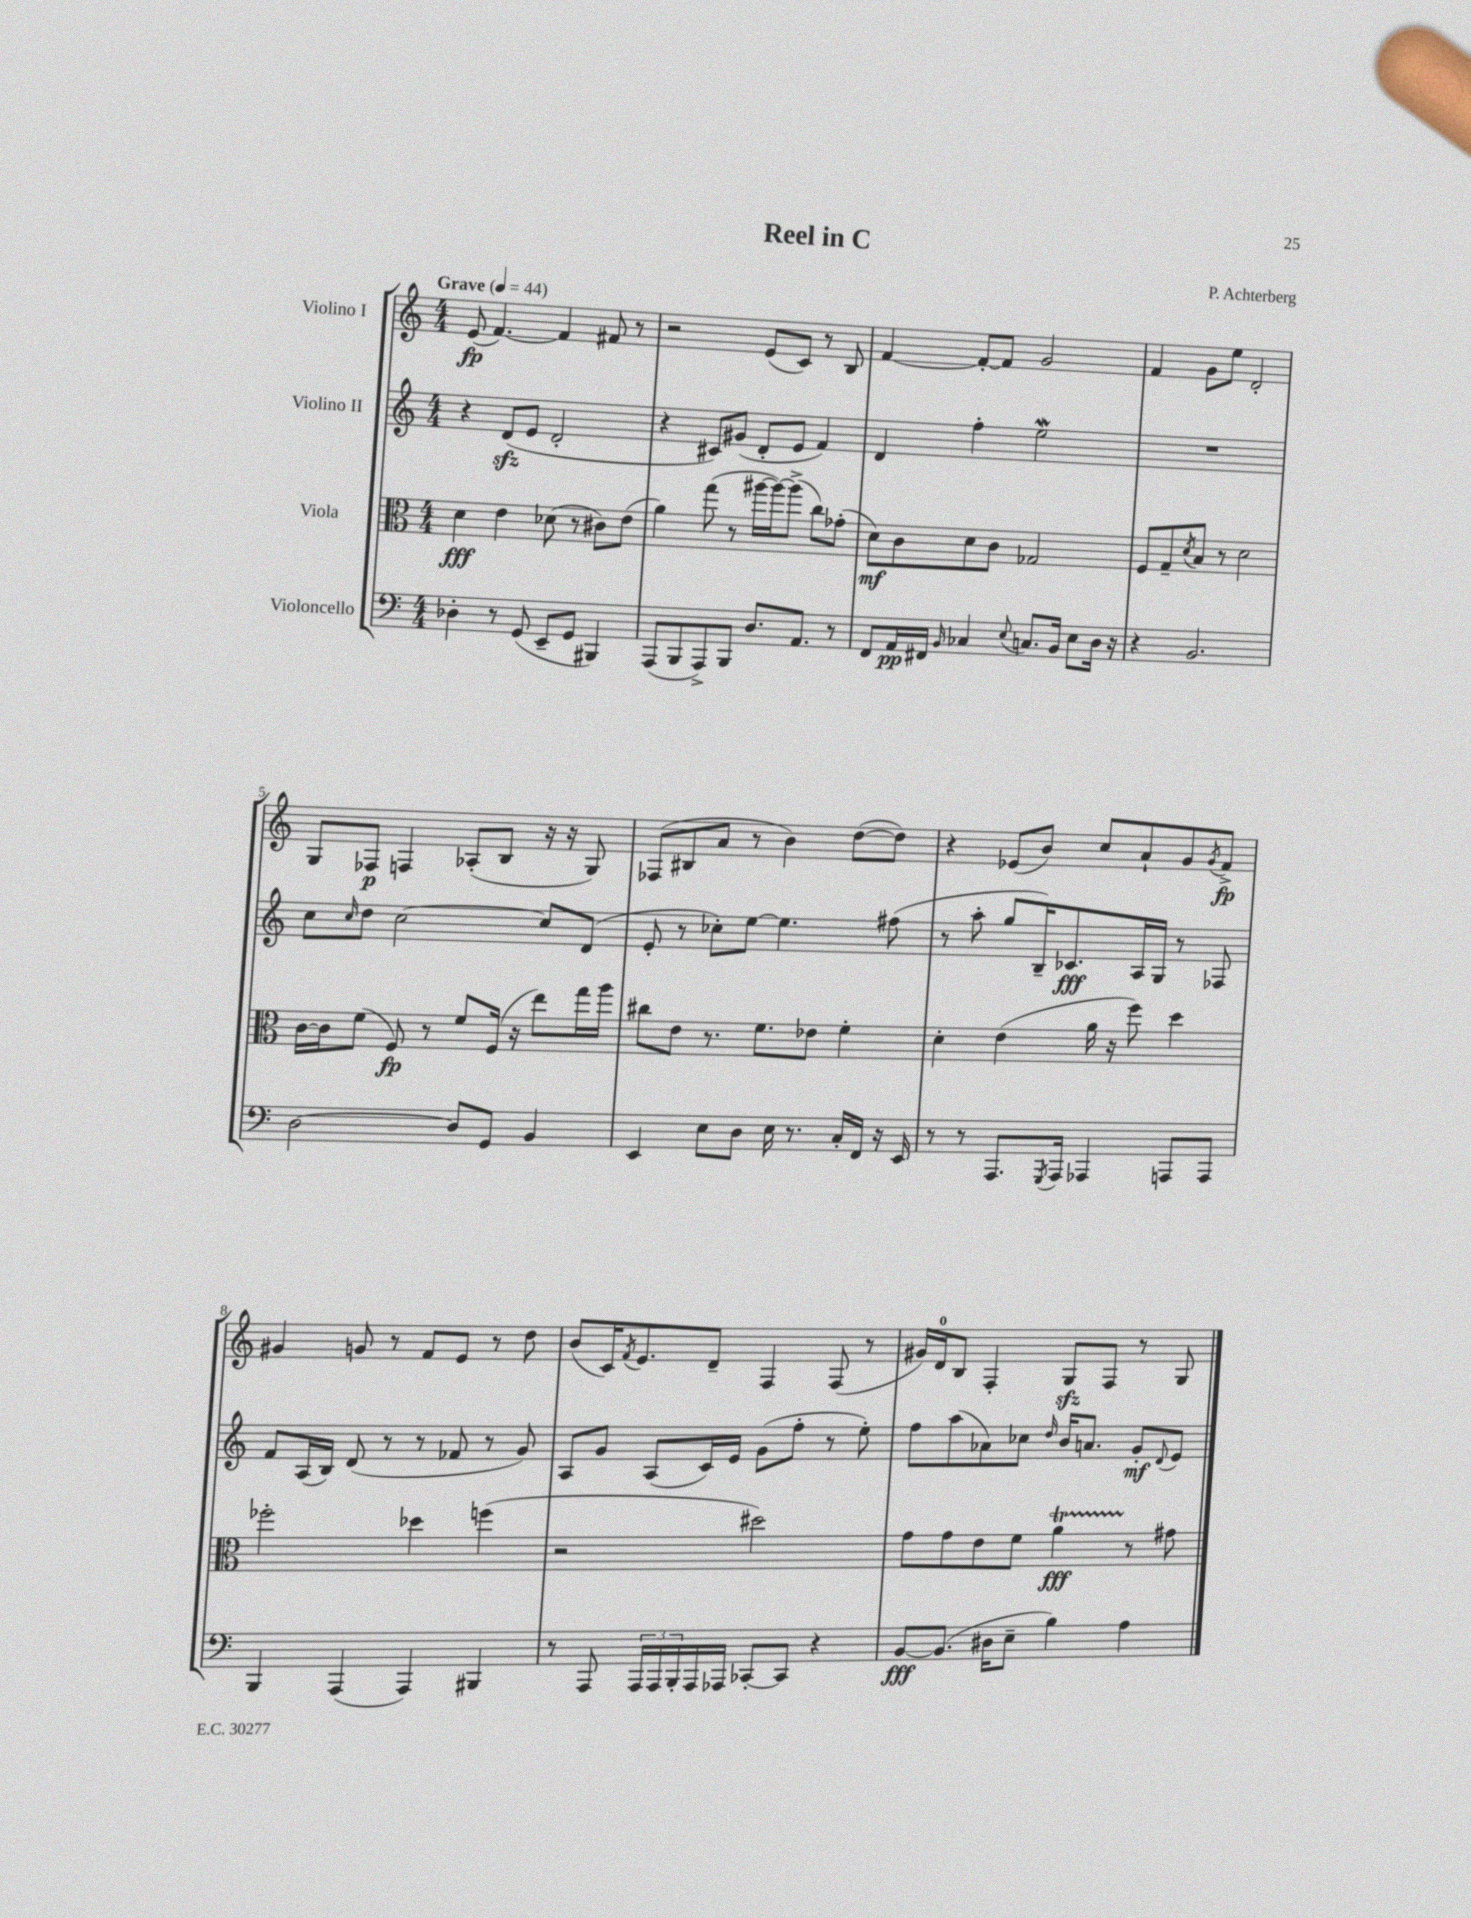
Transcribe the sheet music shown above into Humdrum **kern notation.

**kern	**kern	**kern	**kern
*staff4	*staff3	*staff2	*staff1
*clefF4	*clefC3	*clefG2	*clefG2
*k[]	*k[]	*k[]	*k[]
*M4/4	*M4/4	*M4/4	*M4/4
*MM44	*MM44	*MM44	*MM44
4D-'	4d	4r	(8e
.	.	.	[4.f)
8r	4e	(8d	.
(8GG	.	8e	.
8EE~	(8d-	2d'	4f]
8GG	8r	.	.
4BBB#)	8c#)	.	8f#
.	(8e	.	8r
=	=	=	=
(8AAA	4a)	4r	2r
8BBB	.	.	.
8AAA^)	(8gg	8c#)	.
8BBB	8r	(8g#	.
8.D	[16aa#	8d'	(8e
.	16aa#_)	.	.
.	(8aa#^]	8e	8c)
8.AA	.	.	.
.	8cc)	4f)	8r
8r	(8g-'	.	8B
=	=	=	=
8FF	8d)	4d	[4f
16AA	8c	.	.
16FF#	.	.	.
16qqBB	.	.	.
4C-	8d	4ff'	8f'_
.	8c	.	8f]
8qqE	.	.	.
8.C	2G-	2ee	2g
16BB	.	.	.
8E	.	.	.
16D	.	.	.
16r	.	.	.
=	=	=	=
4r	8F	1r	4f
.	8G~	.	.
.	8qd	.	.
2.BB	8B	.	8g
.	8r	.	8ee
.	2d	.	2d'
=	=	=	=
[2D	[16c	8cc	8G
.	16c]	.	.
.	.	16qqcc	.
.	(8f	8dd	8F-
.	8F)	[2cc	4F
.	8r	.	.
8D]	8f	.	(8A-'
8GG	(16F	.	8B
.	16r	.	.
4BB	8ee)	8cc]	16r
.	.	.	16r
.	16gg	(8d	8G)
.	16aa	.	.
=	=	=	=
4EE	8cc#	8e'	(8F-
.	8e	8r	8B#
8E	8.r	8cc-')	8a
8D	.	[8ee	8r
.	8.f	.	.
16E	.	4.ee]	4b)
8.r	.	.	.
.	8e-	.	.
16C'	4f'	.	([8dd
16FF	.	.	.
16r	.	(8ff#	8dd])
16EE	.	.	.
=	=	=	=
8r	4d'	8r	4r
8r	.	8aa'	.
8.AAA	(4e	8gg	(8e-
.	.	16B~)	8b)
8qGGG	.	.	.
16AAA	.	8.c-	.
4AAA-	16a	.	8cc
.	16r	.	.
.	8ff)	16A	8a`
.	.	16G	.
8AAA	4dd	8r	8g
.	.	.	8qg
8AAA	.	8F-	8f^
=	=	=	=
4BBB	2ff-'	8f	4g#
.	.	(16A	.
.	.	16B)	.
(4AAA	.	(8d	8g
.	.	8r	8r
4AAA)	4dd-	8r	8f
.	.	8f-	8e
4BBB#	(4ff	8r	8r
.	.	8g)	8dd
=	=	=	=
8r	2r	8A	(8b
8AAA	.	8g	16c)
.	.	.	8qf
.	.	.	8.e
24AAA	.	(8A	.
24AAA	.	.	.
24BBB'	.	.	.
16AAA	.	16c)	8d~
16AAA-	.	16e	.
[8CC-'	2dd#)	(8g	4F
8CC-]	.	8ff'	.
4r	.	8r	(8F
.	.	8ee')	8r
=	=	=	=
[8BB	8g	8ff	16g#)
.	.	.	16d
(8.BB]	8g	(8aa	8B
.	8e	8a-)	4F'
16D#	.	.	.
8E~	8f	8cc-	.
.	.	16qqdd	.
4B)	4a	16b	8G
.	.	8.a	.
.	.	.	8F
4A	8r	8g'	8r
.	.	8qqd	.
.	8g#	8e	8G
==	==	==	==
*-	*-	*-	*-
